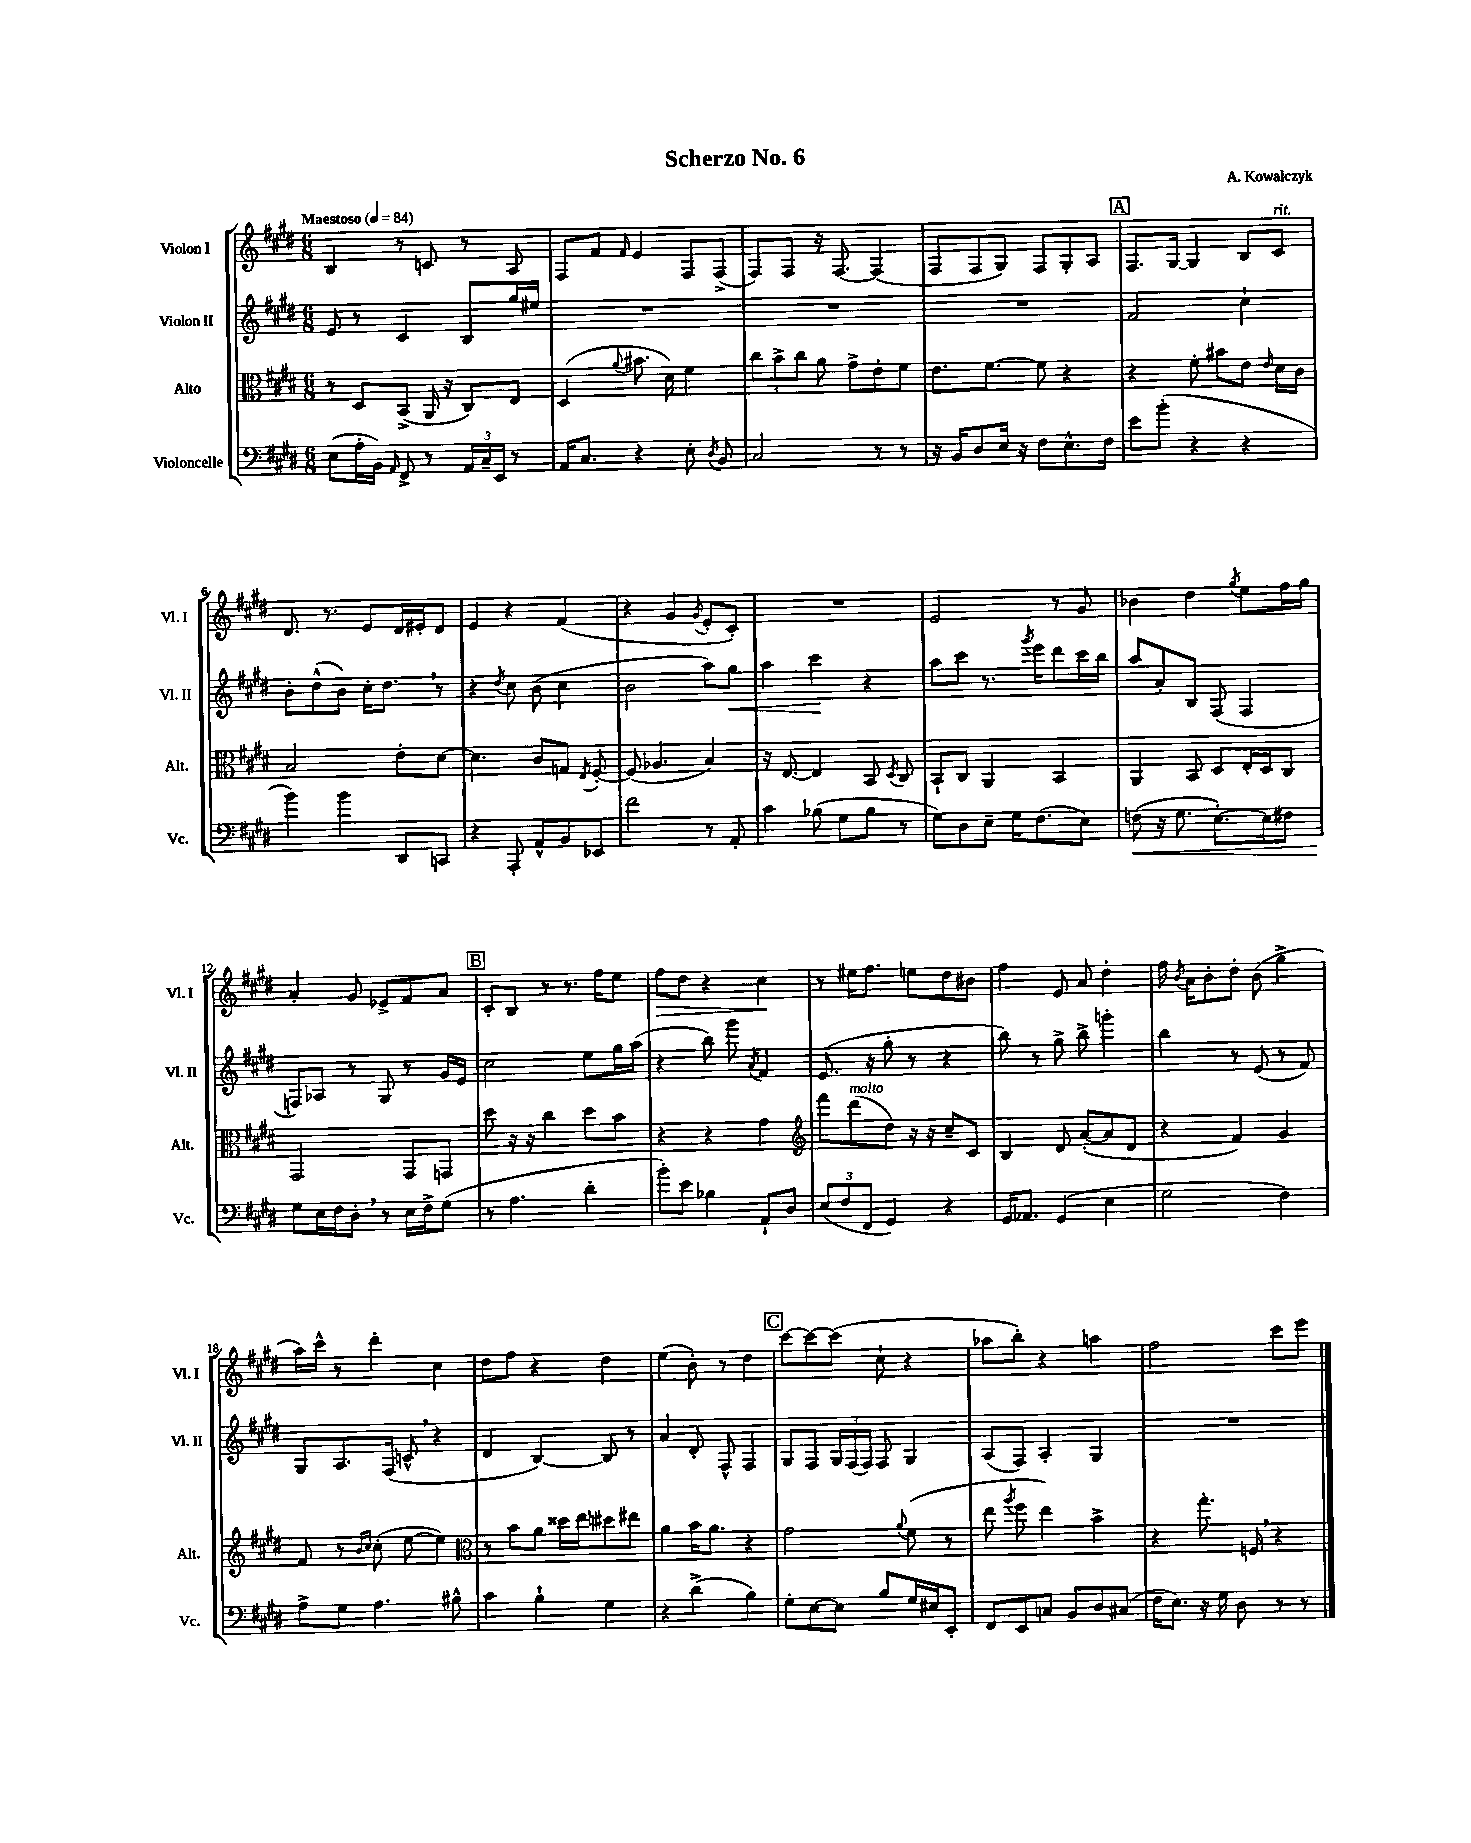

**kern	**kern	**kern	**kern
*staff4	*staff3	*staff2	*staff1
*clefF4	*clefC3	*clefG2	*clefG2
*k[f#c#g#d#]	*k[f#c#g#d#]	*k[f#c#g#d#]	*k[f#c#g#d#]
*M6/8	*M6/8	*M6/8	*M6/8
*MM84	*MM84	*MM84	*MM84
(8E	8r	8e	4B
16A'	8D#	8r	.
16BB)	.	.	.
16qqAA	.	.	.
8FF#^	(8BB^	4c#	8r
8r	16AA	.	8c
.	16r	.	.
24AA	8C#)	8B	8r
24C#~	.	.	.
24EE	.	.	.
8r	8E	16gg#	8A
.	.	16ee#	.
=	=	=	=
16AA	(4D#	2.r	8F#
8.C#	.	.	.
.	.	.	8f#
.	8qqa	.	16qqf#
4r	8.b#	.	4e
.	16d#)	.	.
8E'	4f#	.	8F#
8qD#	.	.	.
8BB	.	.	(8F#^
=	=	=	=
2C#	12cc#	2.r	8F#)
.	12b^	.	.
.	.	.	8F#
.	12cc#	.	.
.	8a	.	16r
.	.	.	[8.F#
.	8g#^	.	.
8r	8e'	.	(4F#]
8r	8f#	.	.
=	=	=	=
16r	8.e	2.r	8F#
16BB	.	.	.
8D#	.	.	8F#
.	[8.f#	.	.
16E	.	.	8G#)
16r	.	.	.
8F#	8f#]	.	8F#
8.E^^	4r	.	8G#'
.	.	.	8A
16F#	.	.	.
=	=	=	=
8e	4r	2f#	8.F#
(8b'	.	.	.
.	.	.	[16G#
4r	8f#'	.	4G#]
.	8b#	.	.
4r	8e	4cc#`	8B
.	16qqe	.	.
.	16d#	.	8c#
.	16c#	.	.
=	=	=	=
4b)	2B	8b'	8.d#
.	.	(8dd#^^	.
.	.	.	8.r
4b	.	8b)	.
.	.	16cc#'	8e
.	.	8.dd#	.
8DD#	8e'	.	16d#
.	.	.	16e#'
8CC	[8d#	8r	8d#
=	=	=	=
4r	4.d#]	4r	4e
.	.	8qdd#	.
8AAA'	.	8cc#	4r
8AA^^	8c#	(8b	.
8BB	8G	4cc#	(4f#
.	8qE	.	.
8EE-	[8F#'	.	.
=	=	=	=
2f#	(8F#]	2b	4r
.	4.A-	.	.
.	.	.	4g#
.	.	.	8qg#
8r	4B)	8aa)	8e'
8AA'	.	8gg#	8c#')
=	=	=	=
4c#	16r	4aa	2.r
.	[8.E	.	.
(8B-	4E]	4ccc#	.
8G#	.	.	.
8B-	8BB	4r	.
.	8qD#	.	.
8r	8C#	.	.
=	=	=	=
8G#)	8BB`	8aa	2e
8D#	8C#	8ccc#	.
8E~	4AA	8.r	.
16G#	.	.	.
.	.	8qggg#	.
(8.F#	.	16eee	.
.	4BB	8ddd#	8r
8E)	.	16ccc#	8g#
.	.	16bb	.
=	=	=	=
(8F	4AA	8aa	4b-
16r	.	8a'	.
8.G#	.	.	.
.	8BB	8B	4dd#
[8.E')	8D#	(8F#	.
.	.	.	8qgg#
.	16E'	4F#	8ee
16E]	16D#	.	.
8F#	8C#	.	16ff#
.	.	.	16gg#
=	=	=	=
8G#	2GG#	8F)	4a'
16E	.	8A-	.
16F#	.	.	.
8D#'	.	8r	8g#
8r	.	8G#	8e-^
16E	8GG#	8r	8f#
16F#^	.	.	.
(8G#	8GG	16g#	8a
.	.	16e	.
=	=	=	=
8r	8dd#	2cc#	8c#'
4.A	16r	.	8B
.	16r	.	.
.	4cc#	.	8r
.	.	.	8.r
4d#'	8dd#	8ee	.
.	.	.	16ff#
.	8b	16gg#	8ee
.	.	(16aa	.
=	=	=	=
8b')	4r	4r	8ff#
8e	.	.	8dd#
4B-	4r	8bb)	4r
.	.	8ggg#	.
.	.	8qa	.
8AA`	4g#	4f#	4cc#
8D#	.	.	.
=	=	=	=
*	*clefG2	*	*
(12E	8fff#	(8.e	8r
12F#	.	.	.
.	(8ddd#	.	16ee#
12FF#	.	.	.
.	.	16r	8.ff#
4GG#)	8dd#)	8gg#'	.
.	16r	8r	8ee
.	16r	.	.
4r	8cc#~	4r	8dd#
.	8c#	.	8b#
=	=	=	=
16GG#	4B	8bb)	4ff#
8.AA-	.	.	.
.	.	8r	.
(4GG#	8d#	8gg#^	8e
.	([8a'	8bb^	8a
4E	8a]	4ggg'	4dd#'
.	8d#	.	.
=	=	=	=
2G#	4r	4bb	16ff#
.	.	.	8qb
.	.	.	16a
.	.	.	8b'
.	4f#)	8r	8dd#'
.	.	(8e	(8b
4F#)	4g#	8r	4gg#^
.	.	8f#)	.
=	=	=	=
8A^	8f#	8G#	16aa)
.	.	.	16ccc#^^
8G#	8r	8.A	8r
.	16qqb	.	.
.	16qqcc#	.	.
4.A	(8cc#'	.	4ddd#'
.	.	(16F#	.
.	[8ee	8c^^	.
.	4ee])	4r	4cc#
8B#^^	.	.	.
=	=	=	=
*	*clefC3	*	*
4c#	8r	4d#	8dd#
.	8b	.	8ff#
4B`	8a	[4B)	4r
.	16dd##	.	.
.	16ee	.	.
4G#	8dd#	8B]	4dd#
.	8ee#	8r	.
=	=	=	=
4r	4a	4a	(4ee
(4d#^	16b	8d#'	8b')
.	8.a	.	.
.	.	8F#^^	8r
4B)	4r	4F#	4dd#
=	=	=	=
8G#'	2g#	8G#	[8ccc#
[8E	.	8F#	8ccc#_
8E]	.	24G#	(8ccc#]
.	.	(24F#	.
.	.	24F#)	.
8B	.	8F#	8cc#`
.	8qqa	.	.
16G#	(8f#	4G#	4r
16E#	.	.	.
8EE'	8r	.	.
=	=	=	=
8FF#	8ee	(8A	8aa-
.	8qaa	.	.
8EE	8ff#	8F#)	8bb')
8C	4ee)	4A'	4r
8BB	.	.	.
8D#	4b^	4G#	4aa
(8C#	.	.	.
=	=	=	=
16F#	4r	2.r	2ff#
8.E)	.	.	.
16r	8.gg#'	.	.
16G#	.	.	.
8D#	.	.	.
.	16F	.	.
8r	4r	.	8ccc#
8r	.	.	8eee
==	==	==	==
*-	*-	*-	*-
